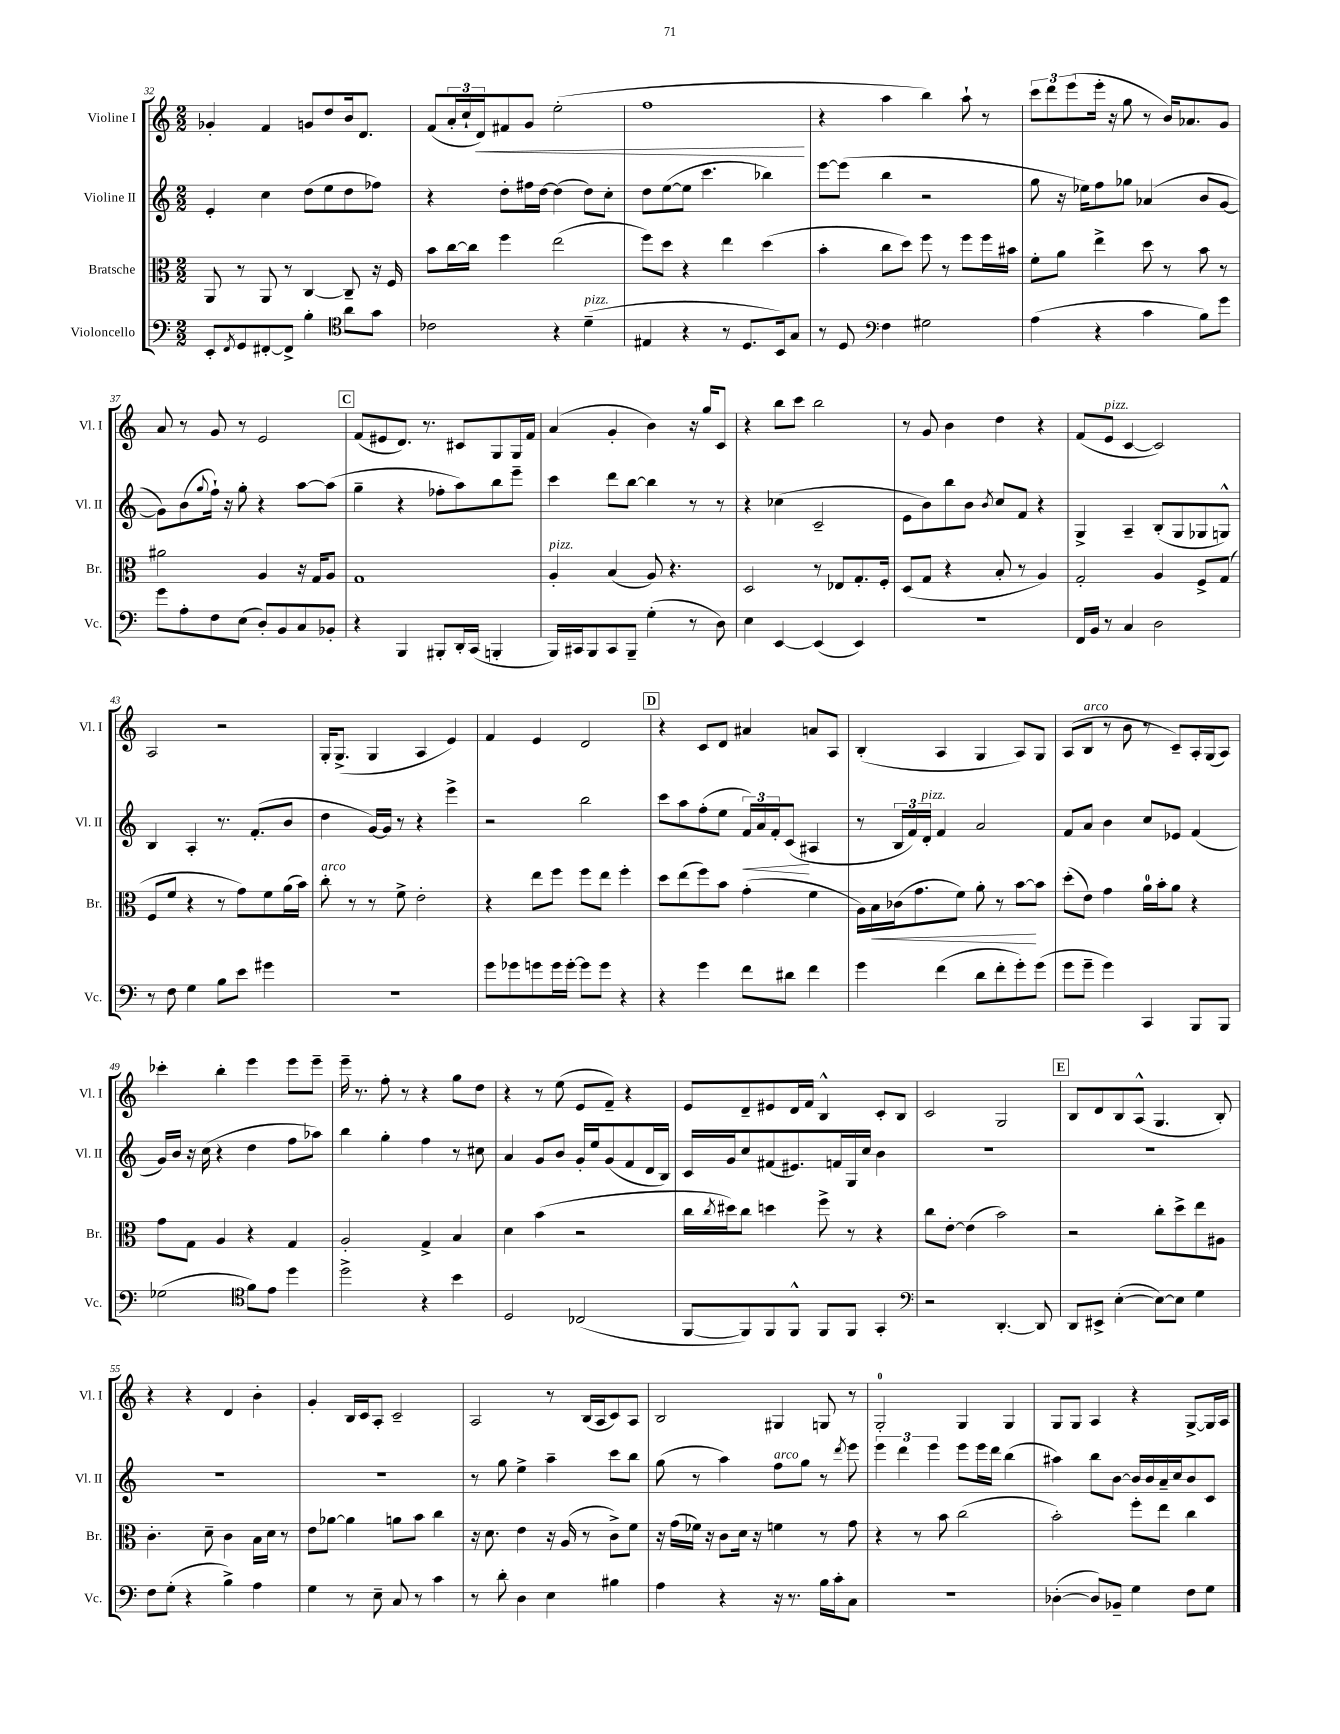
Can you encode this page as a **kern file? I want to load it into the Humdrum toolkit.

**kern	**kern	**dynam	**kern	**dynam	**kern	**dynam
*part4	*part3	*part3	*part2	*part2	*part1	*part1
*staff4	*staff3	*staff3	*staff2	*staff2	*staff1	*staff1
*I"Violoncello	*I"Bratsche	*	*I"Violine II	*	*I"Violine I	*
*I'Vc.	*I'Br.	*	*I'Vl. II	*	*I'Vl. I	*
*clefF4	*clefC3	*	*clefG2	*	*clefG2	*
*k[]	*k[]	*	*k[]	*	*k[]	*
*M2/2	*M2/2	*	*M2/2	*	*M2/2	*
=32	=32	=32	=32	=32	=32	=32
8EE'/L	8AA/	.	4e'/	.	4g-X'/	.
8qFF/	.	.	.	.	.	.
8GG/	8r	.	.	.	.	.
[8FF#X'/	8AA/	.	4cc\	.	4f/	.
8FF#^/J]	8r	.	.	.	.	.
4B'\	[4C/	.	(8dd\L	.	8gn/L	.
.	.	.	8ee\	.	8dd/	.
*clefC4	*	*	*	*	*	*
8a\L	8C~/]	.	8dd\	.	16b/k	.
.	.	.	.	.	8.d/J	.
8g\J	16r	.	8ff-X\J)	.	.	.
.	16F/	.	.	.	.	.
=33	=33	=33	=33	=33	=33	=33
2c-X\	8b\L	.	4r	.	(8f/L	.
.	[16cc\L	.	.	.	24a'/L	.
.	.	.	.	.	24cc`/	.
.	16cc\JJ]	.	.	.	.	.
!	!	!	!	!	!	!LO:HP:b
.	.	.	.	.	24d/J)	<
.	4ff\	.	8dd'\L	.	8f#X/	.
.	.	.	16ff#X\L	.	8g/J	.
.	.	.	[16dd\JJ	.	.	.
4r	(2ee\	.	(4dd\]	.	(2ee'\	.
!LO:TX:a:i:t=pizz.	!	!	!	!	!	!
(4d~\	.	.	8dd\L)	.	.	.
.	.	.	8cc'\J	.	.	.
=34	=34	=34	=34	=34	=34	=34
4E#X/	8ff\L)	.	8dd\L	.	1ff	.
.	8dd\J	.	([8ee\	.	.	.
4r	4r	.	8ee\J]	.	.	.
.	.	.	4.ccc\	.	.	.
8r	4ee\	.	.	.	.	.
8.D/L	.	.	.	.	.	.
.	(4dd\	.	4bb-X\)	.	.	.
16BB/k)	.	.	.	.	.	.
8G/J	.	.	.	.	.	.
.	.	.	.	.	.	[
=35	=35	=35	=35	=35	=35	=35
8r	4b'\	.	[8eee\L	.	4r	.
8D/	.	.	(8eee\J]	.	.	.
*clefF4	*	*	*	*	*	*
4F\	8cc\L	.	4bb\	.	4aa\	.
.	8dd\J)	.	.	.	.	.
2G#X\	8ff\	.	2r	.	4bb\)	.
.	8r	.	.	.	.	.
.	8ff\L	.	.	.	8aa`\	.
.	16ff\L	.	.	.	8r	.
.	16b#X\JJ	.	.	.	.	.
=36	=36	=36	=36	=36	=36	=36
(4A\	8f'\L	.	8gg\	.	12ccc\L	.
.	.	.	.	.	12ddd\	.
.	8a\J	.	16r	.	.	.
.	.	.	.	.	(12eee\	.
.	.	.	16ee-X\KL)	.	.	.
4r	4ee^\	.	8ff\	.	16eee'\Jk	.
.	.	.	.	.	16r	.
.	.	.	8gg-X\J	.	8gg\	.
4c\	8dd\	.	(4a-X/	.	8r	.
.	8r	.	.	.	16b/KL)	.
.	.	.	.	.	8.a-X/	.
8B\L)	8b\	.	8b/L	.	.	.
8g\J	8r	.	[8g/J	.	8g/J	.
!!LO:LB:g=z
=37	=37	=37	=37	=37	=37	=37
8g\L	2a#X\	.	8g\L])	.	8a/	.
8A'\	.	.	(8b\	.	8r	.
.	.	.	8qqgg/	.	.	.
8F\	.	.	16ff`\Jk)	.	8g/	.
.	.	.	16r	.	.	.
(8E\J	.	.	8gg'\	.	8r	.
8D'/L)	4A/	.	4r	.	2e/	.
8BB/	.	.	.	.	.	.
8C/	16r	.	[8aa\L	.	.	.
.	16G/KL	.	.	.	.	.
8BB-X'/J	8A/J	.	(8aa\J]	.	.	.
!!LO:REH:place=s1:t=C
=38	=38	=38	=38	=38	=38	=38
4r	1G	.	4gg~\	.	(8f/L	.
.	.	.	.	.	8e#X/	.
4BBB/	.	.	4r	.	8.d/J)	.
.	.	.	.	.	8.r	.
8BBB#X'/L	.	.	8ff-X'\L	.	.	.
16DD'/L	.	.	8aa\)	.	8c#X/L	.
(16CC/JJ	.	.	.	.	.	.
4BBBn'/	.	.	8bb\	.	8G/	.
.	.	.	8eee~\J	.	16G/L	.
.	.	.	.	.	16f/JJ	.
=39	=39	=39	=39	=39	=39	=39
!	!LO:TX:a:i:t=pizz.	!	!	!	!	!
16BBB/LL)	4A'/	.	4ccc\	.	(4a/	.
16CC#X/J	.	.	.	.	.	.
8BBB/	.	.	.	.	.	.
8CC#/	(4B/	.	8ddd\L	.	4g'/	.
8BBB~/J	.	.	[8bb\J	.	.	.
(4G'\	8A/)	.	4bb\]	.	4b\)	.
.	4.r	.	.	.	.	.
8r	.	.	8r	.	16r	.
.	.	.	.	.	16gg/KL	.
8D\)	.	.	8r	.	8c/J	.
=40	=40	=40	=40	=40	=40	=40
4E\	2D/	.	4r	.	4r	.
[4EE/	.	.	(4cc-X\	.	8bb\L	.
.	.	.	.	.	8ccc\J	.
(4EE/]	8r	.	2c~/	.	2bb\	.
.	8E-X/L	.	.	.	.	.
4EE/)	8.G'/	.	.	.	.	.
.	16F'/Jk	.	.	.	.	.
=41	=41	=41	=41	=41	=41	=41
1r	(8D/L	.	8e\L	.	8r	.
.	8G/J	.	8b\)	.	8g/	.
.	4r	.	8bb\	.	4b\	.
.	.	.	8b\J	.	.	.
.	.	.	8qb/	.	.	.
.	8B'/	.	8cc/L	.	4dd\	.
.	8r	.	8f/J	.	.	.
.	4A/)	.	4r	.	4r	.
=42	=42	=42	=42	=42	=42	=42
16FF/LL	2G'/	.	4G^/	.	(8f/L	.
16BB/JJ	.	.	.	.	.	.
!	!	!	!	!	!LO:TX:a:i:t=pizz.	!
8r	.	.	.	.	8e/J	.
4C/	.	.	4A~/	.	[4c/	.
2D\	4A/	.	(8B'/L	.	2c/])	.
.	.	.	8G/	.	.	.
.	8F^/L	.	8G-X/	.	.	.
.	(8G/J	.	8Gn^^/J)	.	.	.
!!LO:LB:g=z
=43	=43	=43	=43	=43	=43	=43
8r	8F/L	.	4B/	.	2A/	.
8F\	8f/J	.	.	.	.	.
4G\	4r	.	4A'/	.	.	.
8B\L	8r	.	8.r	.	2r	.
8e\J	8g\L)	.	.	.	.	.
.	.	.	(8.f'/L	.	.	.
4g#X\	8f\	.	.	.	.	.
.	(16a\L	.	8b/J	.	.	.
.	16b\JJ)	.	.	.	.	.
=44	=44	=44	=44	=44	=44	=44
!	!LO:TX:a:i:t=arco	!	!	!	!	!
1r	8cc'\	.	4dd\	.	16G'/KL	.
.	.	.	.	.	(8.G^/J	.
.	8r	.	.	.	.	.
.	8r	.	[16g/LL)	.	4G/	.
.	.	.	16g/JJ]	.	.	.
.	8f^\	.	8r	.	.	.
.	2e'\	.	4r	.	4A/	.
.	.	.	4eee^\	.	4e/)	.
=45	=45	=45	=45	=45	=45	=45
8g\L	4r	.	2r	.	4f/	.
8g-X\	.	.	.	.	.	.
8gn\	8ee\L	.	.	.	4e/	.
16g\L	8ff\J	.	.	.	.	.
[16g'\JJ	.	.	.	.	.	.
8g\L]	8ff\L	.	2bb\	.	2d/	.
8g\J	8ee\J	.	.	.	.	.
4r	4ff'\	.	.	.	.	.
!!LO:REH:place=s1:t=D
=46	=46	=46	=46	=46	=46	=46
4r	8dd\L	.	8ccc\L	.	4r	.
.	(8ee\	.	8aa\	.	.	.
4g\	8ff\)	.	(8ff'\	.	8c/L	.
.	8b\J	.	8ee\J	.	8d/J	.
!	!	!	!	!LO:HP:b	!	!
8f\L	(4g'\	.	24f/LL)	<	4a#X/	.
.	.	.	24a/	.	.	.
.	.	.	24f'/J	.	.	.
8d#X\J	.	.	(8c/J	.	.	.
4f\	4f\	.	4A#X/	[	8an/L	.
.	.	.	.	.	8A/J	.
=47	=47	=47	=47	=47	=47	=47
4g\	16A\LL)	.	8r	.	(4B'/	.
!	!	!LO:HP:b	!	!	!	!
.	16B\	<	.	.	.	.
.	(16c-X\J	.	24B/LL	.	.	.
.	.	.	24f/)	.	.	.
.	8.g\	.	.	.	.	.
!	!	!	!LO:TX:a:i:t=pizz.	!	!	!
.	.	.	24d'/JJ	.	.	.
(4f\	.	.	4f/	.	4A/	.
.	8f\J)	.	.	.	.	.
8d\L	8a'\	.	2a/	.	4G/	.
8f'\	8r	.	.	.	.	.
8g'\)	[8b\L	.	.	.	8A/L)	.
(8g\J	8b\J]	[	.	.	8G/J	.
=48	=48	=48	=48	=48	=48	=48
8g\L	(8dd'\L	.	8f/L	.	(8A/L	.
!	!	!	!	!	!LO:TX:a:i:t=arco	!
8g~\J	8e\J)	.	8a/J	.	8B/J	.
4g\)	4g\	.	4b\	.	8r	.
.	.	.	.	.	8b\	.
4CC/	16a\LL	.	8cc/L	.	8r	.
.	16b'\J	.	.	.	.	.
.	8a\J	.	8e-X/J	.	8c~/L)	.
8BBB/L	4r	.	(4f/	.	16A'/L	.
.	.	.	.	.	(16G/J	.
8BBB/J	.	.	.	.	8A/J)	.
!!LO:LB:g=z
=49	=49	=49	=49	=49	=49	=49
(2G-X\	8g\L	.	16g/LL)	.	4ccc-X'\	.
.	.	.	16b/JJ	.	.	.
.	8G\J	.	16r	.	.	.
.	.	.	(16cc\	.	.	.
.	4A/	.	4r	.	4bb'\	.
*clefC4	*	*	*	*	*	*
8f\L)	4r	.	4dd\	.	4eee\	.
8e\J	.	.	.	.	.	.
4dd\	4G/	.	8ff\L	.	8eee\L	.
.	.	.	8aa-X\J)	.	8eee~\J	.
=50	=50	=50	=50	=50	=50	=50
2dd^\	2A'/	.	4bb\	.	16eee~\	.
.	.	.	.	.	8.r	.
.	.	.	4gg'\	.	8ff'\	.
.	.	.	.	.	8r	.
4r	4G^/	.	4ff\	.	4r	.
4b\	4B/	.	8r	.	8gg\L	.
.	.	.	8cc#X\	.	8dd\J	.
=51	=51	=51	=51	=51	=51	=51
2D/	4d\	.	4a/	.	4r	.
.	(4b\	.	8g/L	.	8r	.
.	.	.	8b/J	.	(8ee\	.
(2C-X/	2r	.	16g'/LL	.	8e/L	.
.	.	.	16ee/J	.	.	.
.	.	.	(8g/	.	8f~/J)	.
.	.	.	8f/	.	4r	.
.	.	.	16d/L	.	.	.
.	.	.	16B/JJ)	.	.	.
=52	=52	=52	=52	=52	=52	=52
[8FF/L	16cc\LL	.	16c/LL	.	8e/L	.
.	8qcc/	.	.	.	.	.
.	16dd#X\J)	.	16g/J	.	.	.
8FF/])	8cc\J	.	8cc/	.	8d~/	.
8FF/	4ddn\	.	(8f#X/	.	8e#X/	.
8FF^^/J	.	.	8.e#X/)	.	16d/L	.
.	.	.	.	.	16f/JJ	.
8FF/L	8ff^\	.	.	.	4B^^/	.
.	.	.	16fn/L	.	.	.
8FF/J	8r	.	16G/	.	.	.
.	.	.	16cc/JJ	.	.	.
4GG'/	4r	.	4b\	.	8c'/L	.
.	.	.	.	.	8B/J	.
=53	=53	=53	=53	=53	=53	=53
*clefF4	*	*	*	*	*	*
2r	8cc\L	.	1r	.	2c/	.
.	[8e'\J	.	.	.	.	.
.	(4e\]	.	.	.	.	.
[4.DD'/	2b\)	.	.	.	2G/	.
8DD/]	.	.	.	.	.	.
!!LO:REH:place=s1:t=E
=54	=54	=54	=54	=54	=54	=54
8DD/L	2r	.	1r	.	8B/L	.
8EE#X^/J	.	.	.	.	8d/	.
([4E'\	.	.	.	.	8B/	.
.	.	.	.	.	(8A^^/J	.
8E\L_)	8cc'\L	.	.	.	4.G/	.
8E\J]	8dd^\	.	.	.	.	.
4G\	8ee\	.	.	.	.	.
.	8A#X\J	.	.	.	8B'/)	.
!!LO:LB:g=z
=55	=55	=55	=55	=55	=55	=55
8F\L	4.c'\	.	1r	.	4r	.
(8G'\J	.	.	.	.	.	.
4r	.	.	.	.	4r	.
.	8d~\	.	.	.	.	.
4B^\)	4c\	.	.	.	4d/	.
4A\	16B\LL	.	.	.	4b'\	.
.	16d\JJ	.	.	.	.	.
.	8r	.	.	.	.	.
=56	=56	=56	=56	=56	=56	=56
4G\	8e\L	.	1r	.	4g'/	.
.	[8a-X\J	.	.	.	.	.
8r	4a-\]	.	.	.	16B/LL	.
.	.	.	.	.	16c/J	.
8E~\	.	.	.	.	8A'/J	.
8C/	8an\L	.	.	.	2c~/	.
8r	8b\J	.	.	.	.	.
4c\	4cc\	.	.	.	.	.
=57	=57	=57	=57	=57	=57	=57
8r	16r	.	8r	.	2A/	.
.	8.d\	.	.	.	.	.
8d'\	.	.	8gg\	.	.	.
4D\	4e\	.	4ee^\	.	.	.
4E\	16r	.	4aa~\	.	8r	.
.	(16A/	.	.	.	.	.
.	8r	.	.	.	(16B/LL	.
.	.	.	.	.	16A/J	.
4B#X\	8c^\L)	.	8ccc\L	.	8c/)	.
.	8f\J	.	8bb\J	.	8A/J	.
=58	=58	=58	=58	=58	=58	=58
4A\	16r	.	(8gg\	.	2B/	.
.	(16g\LL	.	.	.	.	.
.	16f-X\JJ)	.	8r	.	.	.
.	16r	.	.	.	.	.
4r	8c\L	.	4aa\)	.	.	.
.	16d\Jk	.	.	.	.	.
.	16r	.	.	.	.	.
!	!	!	!LO:TX:a:i:t=arco	!	!	!
16r	4fn\	.	8ff\L	.	4G#X/	.
8.r	.	.	.	.	.	.
.	.	.	8gg\J	.	.	.
16B\LL	8r	.	8r	.	8Gn/	.
16c'\J	.	.	.	.	.	.
.	.	.	8qddd/	.	.	.
8C\J	8g\	.	8eee\	.	8r	.
=59	=59	=59	=59	=59	=59	=59
1r	4r	.	6eee\	.	2G'/	.
.	.	.	6ddd\	.	.	.
.	8r	.	.	.	.	.
.	.	.	6eee\	.	.	.
.	8b\	.	.	.	.	.
.	(2cc\	.	8eee\L	.	4G/	.
.	.	.	16eee\L	.	.	.
.	.	.	16ddd\JJ	.	.	.
.	.	.	(4bb\	.	4G/	.
=60	=60	=60	=60	=60	=60	=60
([4D-X'\	2b'\)	.	4aa#X\)	.	8G/L	.
.	.	.	.	.	8G/J	.
8D-/L])	.	.	8bb\L	.	4A/	.
8BB-X~/J	.	.	[8b\J	.	.	.
4G\	8ff'\L	.	16b/LL]	.	4r	.
.	.	.	16b/	.	.	.
.	8ee\J	.	16a~/	.	.	.
.	.	.	16cc/J	.	.	.
8F\L	4cc\	.	8b/	.	[8G^/L	.
8G\J	.	.	8c/J	.	16G/L]	.
.	.	.	.	.	16A/JJ	.
==	==	==	==	==	==	==
*-	*-	*-	*-	*-	*-	*-
